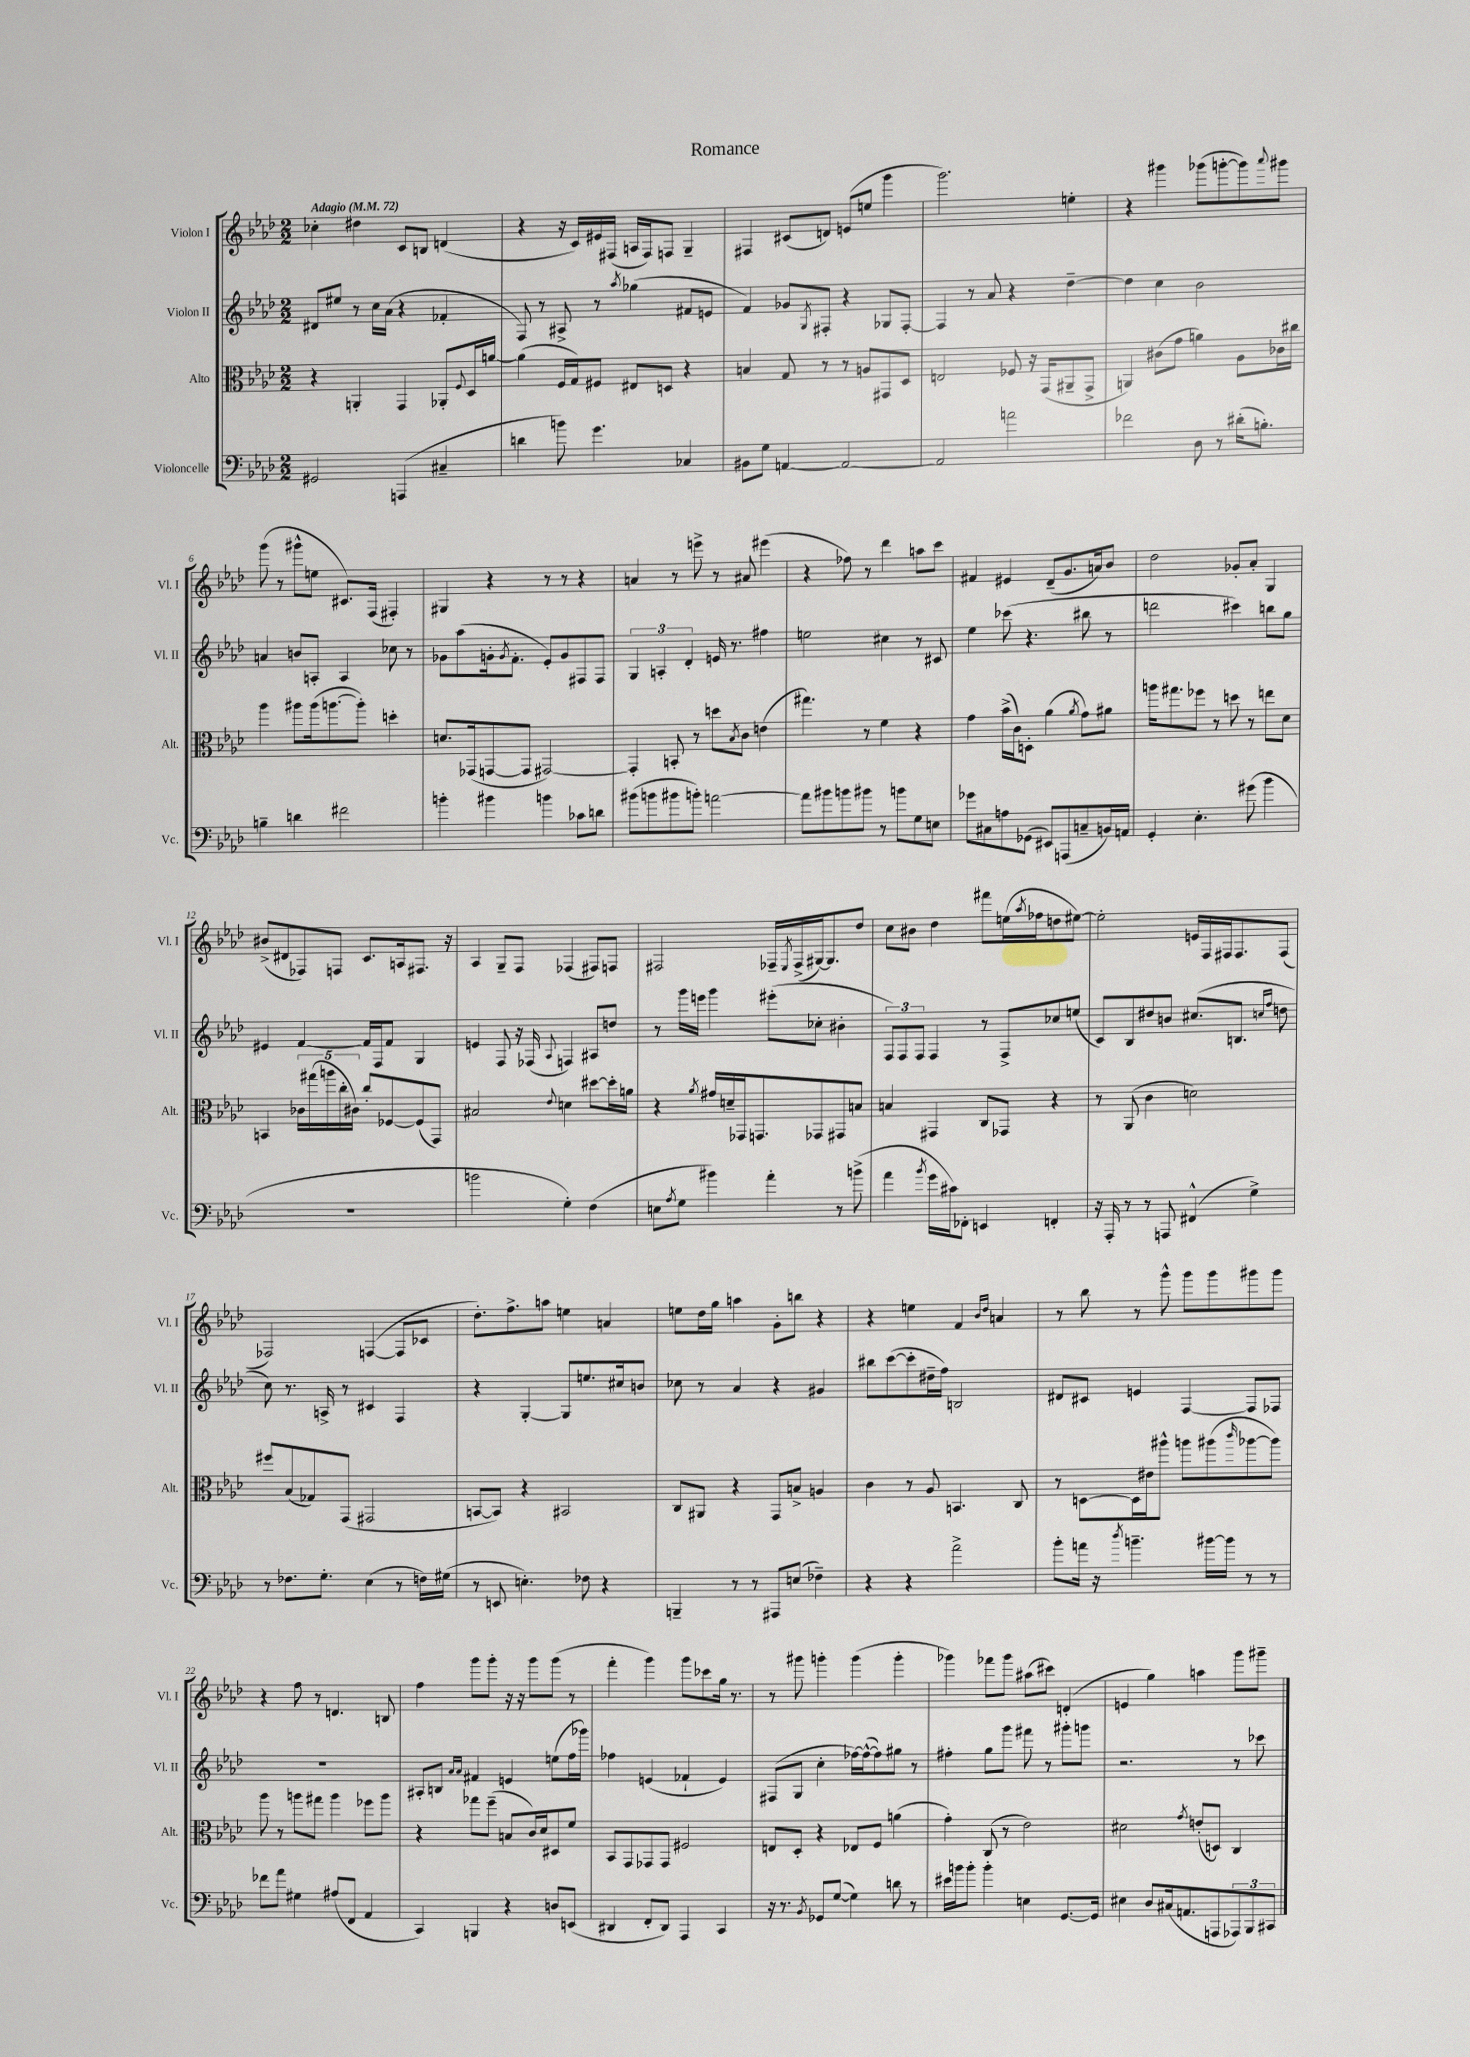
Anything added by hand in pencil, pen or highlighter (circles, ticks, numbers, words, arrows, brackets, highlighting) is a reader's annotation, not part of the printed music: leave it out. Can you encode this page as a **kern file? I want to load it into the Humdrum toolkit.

**kern	**kern	**kern	**kern
*staff4	*staff3	*staff2	*staff1
*clefF4	*clefC3	*clefG2	*clefG2
*k[b-e-a-d-]	*k[b-e-a-d-]	*k[b-e-a-d-]	*k[b-e-a-d-]
*M2/2	*M2/2	*M2/2	*M2/2
*MM72	*MM72	*MM72	*MM72
2GG#	4r	8d#	4cc-'
.	.	8ee#	.
.	4AA'	8r	4dd#
.	.	16cc	.
.	.	(16a-	.
(4AAA	4GG	4r	8c
.	.	.	8B
4C#~	8AA-'	4f-'	(4d
.	8qqF	.	.
.	16D-	.	.
.	[16a	.	.
=	=	=	=
4d	(4a]	8F)	4r
.	.	8r	.
8b)	16F	8A#^	16r
.	16G)	.	16c)
4.g	8F#	8r	16e#
.	.	.	(16F#
.	.	8qaa-	.
.	8E#	(4gg-	16A
.	.	.	16F#)
.	8D	.	8F
4C-	4r	8f#	4G~
.	.	8e	.
=	=	=	=
8BB#	4B	4f)	4F#
8G	.	.	.
[4AA	8G	8g-	(8c#
.	.	8qG	.
.	8r	8F#'	8d)
2AA_	8r	4r	(8e
.	8A	.	8ee
.	8GG#	8G-	4ggg
.	8D-	[8F#'	.
=	=	=	=
2AA]	2E	4F#]	2.ggg)
.	.	8r	.
.	.	8a-	.
2a	8F-	4r	.
.	16r	.	.
.	(16GG	.	.
.	8AA#~	[4dd-~	4ee'
.	8GG^	.	.
=	=	=	=
2f-	4AA)	4dd-]	4r
.	(8c#	4cc	4ggg#
.	8g	.	.
8D-	4a)	2b-	(8ggg-
8r	.	.	[8ggg'
(16d#'	8A-	.	8ggg])
8.B')	.	.	.
.	.	.	8qqaaa-
.	16c-	.	8ggg#
.	16cc#	.	.
=	=	=	=
4B~	4aa-	4a	(8ggg
.	.	.	8r
4d	8aa#	8b	8ggg#^^
.	(16aa#	8A'	8ee
.	[8.aa	.	.
2f#	.	4A	8.c#)
.	8aa'])	.	.
.	.	.	(16F
.	4dd'	8cc-	4F#')
.	.	8r	.
=	=	=	=
4b'	8.d	8g-	4G#
.	.	(8aa-	.
.	(16GG-	.	.
4b#	[8GG	16g'	4r
.	.	8qg	.
.	.	8.f'	.
.	8GG]	.	.
4b	[2GG#)	8e-')	8r
.	.	8g	8r
8c-	.	8F#	4r
8d	.	8F#	.
=	=	=	=
(8b#	4GG#']	6G	4a
8b	.	.	.
.	.	6A'	.
8b#	8BB'	.	8r
.	.	6d-'	.
8b')	8r	.	8eee^
[2a	8dd	16e	8r
.	.	8.r	.
.	8qB-	.	.
.	8c	.	8a#
.	(4e	4ff#	(4eee#
=	=	=	=
8a]	4.gg#)	2ee	4r
8b#	.	.	.
8b	.	.	8ff-)
8b#	8r	.	8r
8r	4f	4cc#	4ddd-
8b	.	.	.
8G	4r	8r	8aa
8E	.	8c#	8ccc
=	=	=	=
8g-	4g	4ee-	4f#
8C#	.	.	.
8A	(16b-^	(8ccc-	4e#
.	16c)	.	.
(8GG-	8D'	4.r	.
8EE#)	(4a-	.	(8d-~
(8AAA	.	.	8.g
.	8qa-	.	.
8C~	8g)	8bb#	.
.	.	.	16a)
16BB)	8a#	8r	8b-
16AA	.	.	.
=	=	=	=
4GG'	16aa	2ddd	2dd-
.	8.gg#	.	.
4.E-'	8ff-	.	.
.	8r	.	.
.	8dd	4ccc#)	8g-'
(8g#	8r	.	8a-'
4b-	8ee	8bb	4G
.	8d-	8gg	.
=	=	=	=
1r	4BB	4e#	(8b#^
.	.	.	8d#
.	20c-	[4f	8F-)
.	(20gg#	.	.
.	20aa	.	.
.	.	.	8F
.	20cc'	.	.
.	20c#)	.	.
.	8cc'	16f]	8.c
.	.	16F	.
.	[8F-	8f	.
.	.	.	16A
.	(8F-]	4G	8.F#
.	8GG)	.	.
.	.	.	16r
=	=	=	=
2b	2B#	4e	4A-
.	.	8F	8G~
.	.	16r	8F
.	.	(16F-	.
.	8qqe-	8qqA-	.
4G')	4d	4F)	(4F-
(4F	[8dd#	8A#	8F#)
.	16dd#']	8dd	8F
.	16a	.	.
=	=	=	=
8E	4r	8r	2F#
8qA-	.	.	.
8G	.	16ggg	.
.	.	16eee	.
.	8qa-	.	.
4b#)	16g#	4ggg	.
.	16d~	.	.
.	16GG-	.	.
.	8.GG	.	.
4a-'	.	(8eee#'	16F-~
.	.	.	8qE-
.	.	.	(16F-^
.	8GG-	8cc-'	[16G#)
.	.	.	8.G#]
8r	8GG#	4b#'	.
(8b^	8B	.	8dd-
=	=	=	=
4a-	4B	12F)	8cc
.	.	12F	.
.	.	.	8b#
.	.	12F	.
8qb-	.	.	.
16g	4GG#	4F	4dd-
16c#)	.	.	.
8FF-'	.	.	.
4EE	8C	8r	8fff#
.	8GG-	8F^	(16ee
.	.	.	8qaa-
.	.	.	16ff-
4FF'	4r	8cc-	8dd
.	.	(8ee	[8ee#)
=	=	=	=
16r	8r	8c)	2ee#']
16AAA-'	.	.	.
8r	(8AA-	8B-	.
8r	4c	8dd#	.
8AAA	.	8b	.
(4FF#^^	2d)	(8.cc#	16e
.	.	.	16F
.	.	.	16F#
.	.	8.B	8.F#
4G^)	.	.	.
.	.	16qqcc	.
.	.	16qqff	.
.	.	8dd	(8F#
=	=	=	=
8r	8ff#	8cc)	2F-)
8.F-	(8B-	8.r	.
.	8G-)	.	.
8.G'	.	16A^	.
.	(8GG	8r	.
(4E-	2GG#	4c#	([4F
8r	.	4F	8F]
16F)	.	.	8c-
(16G#	.	.	.
=	=	=	=
8r	[8BB	4r	8.dd-')
8EE	8BB])	.	.
.	.	.	8.ff^
4.E')	4r	[4G'	.
.	.	.	8aa
.	2BB#	8G]	4ee
8F-	.	8.ee	.
4r	.	.	4a
.	.	16cc#	.
.	.	8b	.
=	=	=	=
4BBB~	8C	8cc-	8ee
.	8AA#	8r	16dd-
.	.	.	16gg
8r	4r	4a-	4aa
8r	.	.	.
8AAA#	8GG	4r	8g'
(8E	8B^	.	8bb
4F-~)	4A	4g#	4r
=	=	=	=
4r	4c	8bb#	4r
.	.	([8ccc	.
4r	8r	8ccc']	4ee
.	8A-	16dd#~	.
.	.	16ff)	.
2a-^	4.BB	2B	4f
.	.	.	16qqb-
.	.	.	16qqdd-
.	.	.	4a
.	8C	.	.
=	=	=	=
8b-'	8r	8d#	8r
16a	[8D	8c#	8bb-
16r	.	.	.
8qdd-	.	.	.
4.b~	16D]	4e	8r
.	16e#	.	.
.	8aa#^^	.	8ggg^^
.	8aa	[4F	8ggg
[16b#	(8aa#	.	8ggg
16b#]	.	.	.
.	16qqccc	.	.
8r	[8aa-	8F]	8ggg#
8r	8aa-])	8F-	8ggg#
=	=	=	=
8f-	8aa-	1r	4r
8a-	8r	.	.
4G#	8aa	.	8ff
.	8gg#	.	8r
(8A#	4aa	.	4.d
8FF	.	.	.
4AA-	8ff-	.	.
.	8aa	.	8B
=	=	=	=
4CC)	4r	8A#'	4ff
.	.	8B	.
.	.	16qqa-	.
.	.	16qqa-	.
4BBB	8gg-	4f#	8ggg
.	(8ff~	.	8ggg'
4r	8B	4e	16r
.	.	.	16r
.	16c)	.	8ggg
.	16d-	.	.
8D	8D#	(8ee	(8ggg
(8EE	8f	16ff	8r
.	.	16ggg-)	.
=	=	=	=
4DD#	8BB-	4ff-	4fff'
.	8GG	.	.
8FF'	8GG-	(4e	4ggg)
8DD#)	8GG-	.	.
4AAA-	2F#	4f-`	8ggg
.	.	.	8ccc-
4CC	.	4e)	16gg
.	.	.	8.r
=	=	=	=
16r	8E	(8F#	8r
8.r	.	.	.
.	8D-'	8G	8ggg#
8qBB-	.	.	.
8GG-	4r	4cc'	4ggg'
([8G	.	.	.
4G])	8E-	[16ff-)	(4ggg
.	.	(16ff-^^_	.
.	8F	8ff-])	.
8d	(4a	8gg#	4ggg'
8r	.	8r	.
=	=	=	=
16e#	4g')	4ff#'	4ggg-)
16b	.	.	.
8b'	.	.	.
4b'	(8C	8gg	8fff-
.	8r	8ggg	8ggg-
4E	2e-)	8fff#	(8aa#
.	.	8r	8ccc#)
[8.GG	.	8ggg#'	(4d'
.	.	8ggg	.
16GG]	.	.	.
=	=	=	=
4E#	2d#	2.r	4e
8D-	.	.	4gg)
(16C#	.	.	.
8.AA	.	.	.
.	8qg	.	.
.	(8e'	.	4aa
8AAA	8D)	.	.
12AAA-)	4C	8r	8ggg
12BBB-	.	.	.
.	.	8ccc-	8ggg#~
12CC#	.	.	.
==	==	==	==
*-	*-	*-	*-
